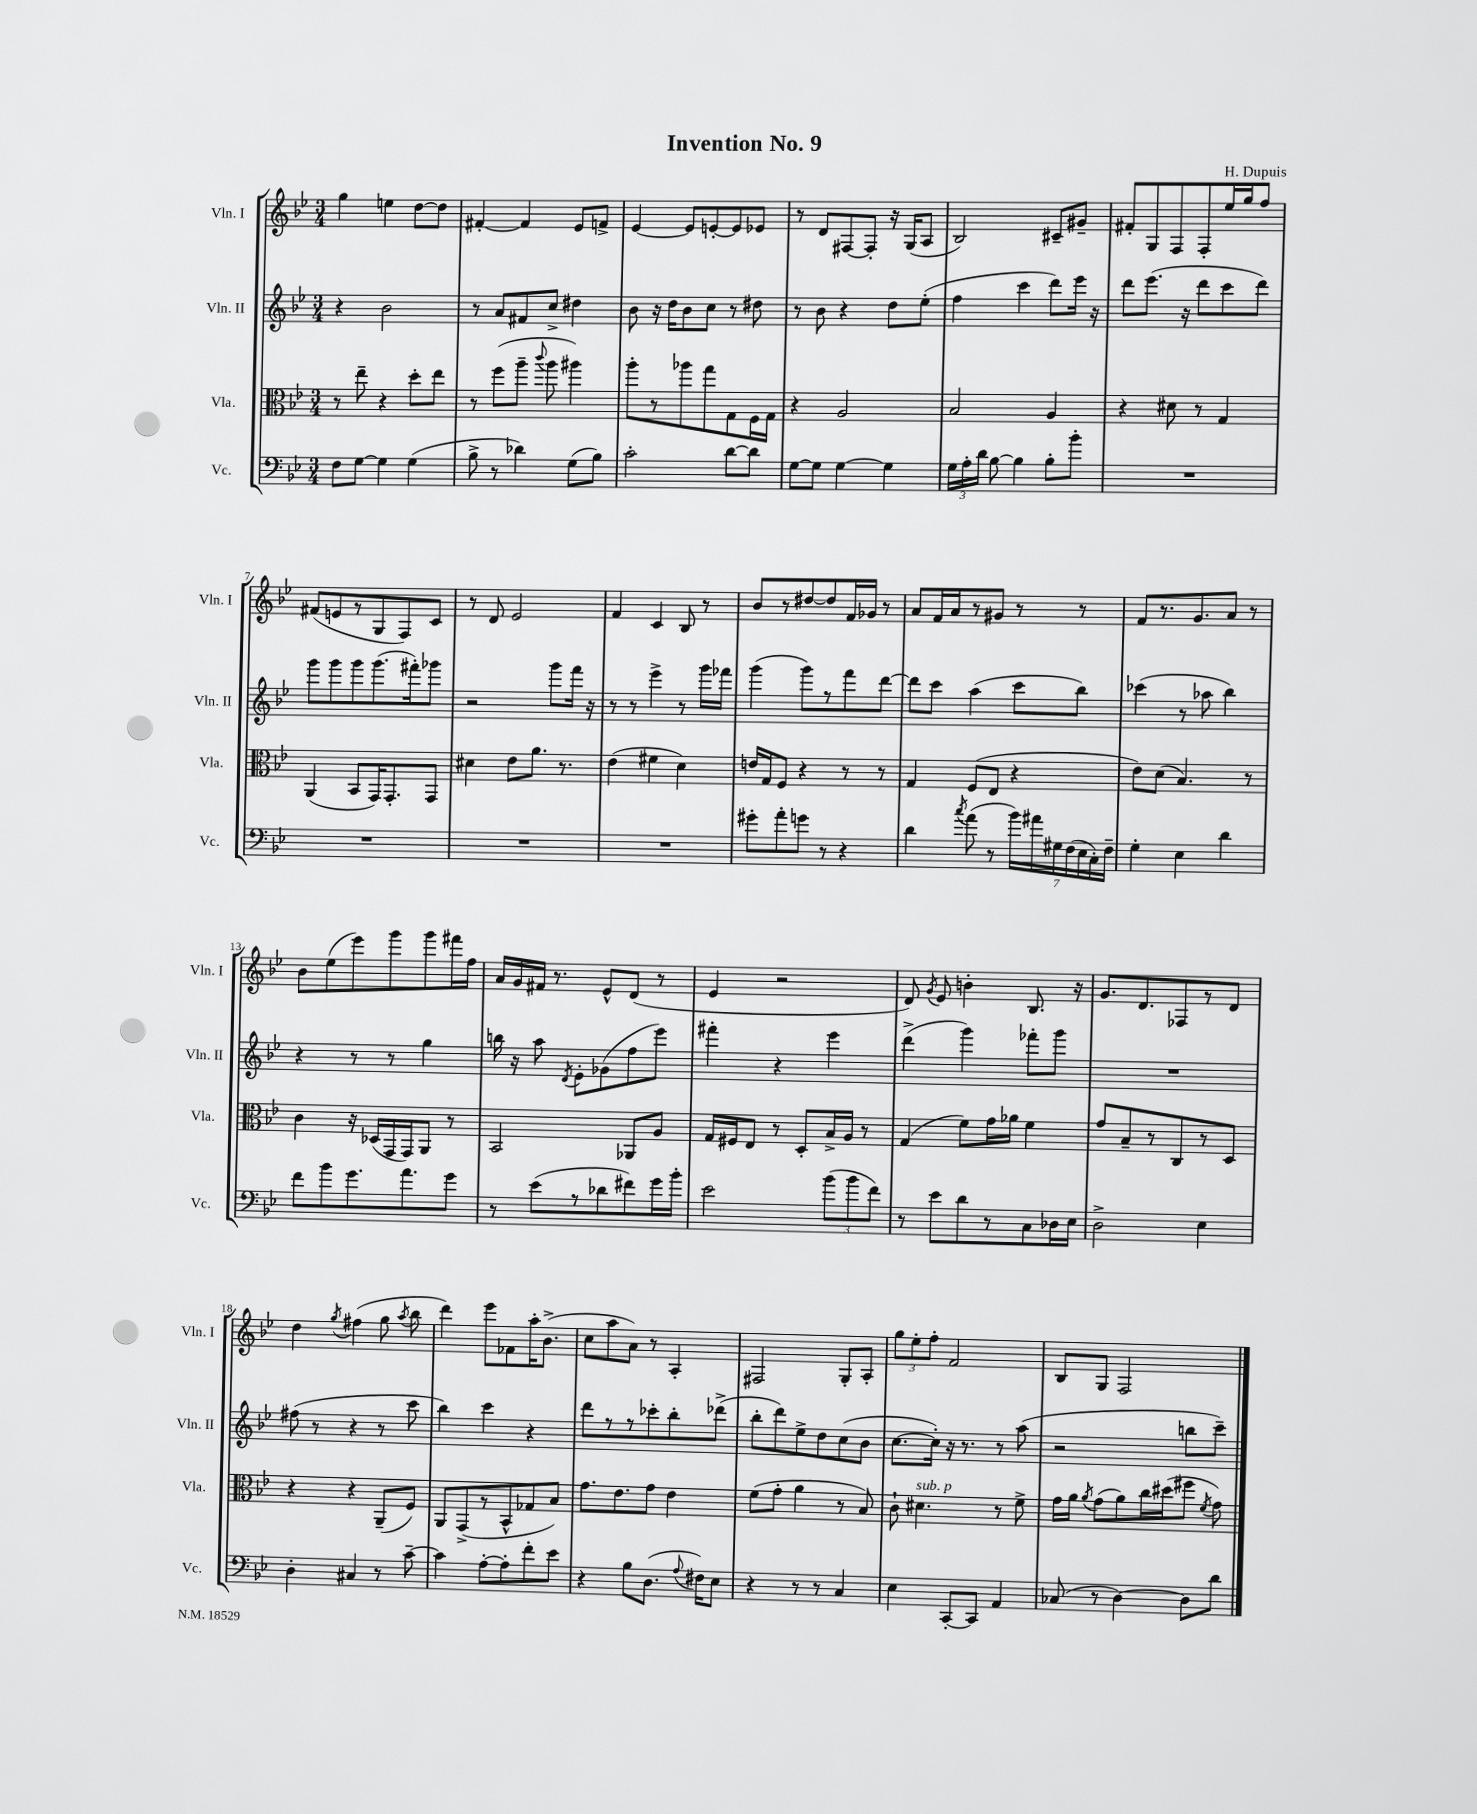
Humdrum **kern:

**kern	**kern	**kern	**kern
*part4	*part3	*part2	*part1
*staff4	*staff3	*staff2	*staff1
*I"Vc.	*I"Vla.	*I"Vln. II	*I"Vln. I
*I'Vc.	*I'Vla.	*I'Vln. II	*I'Vln. I
*clefF4	*clefC3	*clefG2	*clefG2
*k[b-e-]	*k[b-e-]	*k[b-e-]	*k[b-e-]
*M3/4	*M3/4	*M3/4	*M3/4
=1	=1	=1	=1
8F\L	8r	4r	4gg\
[8G\J	8ee-~\	.	.
4G\]	4r	2b-\	4een\
(4G\	8dd'\L	.	[8dd\L
.	8ee-\J	.	8dd\J]
=2	=2	=2	=2
8B-^\	8r	8r	[4f#X'/
8r	(8ff\L	8a/L	.
4d-X\)	8aa~\J	8f#X/	4f#/]
.	8qqccc/	.	.
.	8aa\	8cc^/J	.
(8G\L	4aa#X\)	4dd#X\	8e-/L
8B-\J)	.	.	8fn^/J
=3	=3	=3	=3
2c'\	8aa'\L	8b-\	[4e-/
.	8r	16r	.
.	.	16dd\KL	.
.	8aa-X\	8b-\	8e-/L]
.	8gg\	8cc\J	[8en'/
[8d\L	8G\	8r	8e/]
8d\J]	16F\L	8dd#X\	8e-X/J
.	16G\JJ	.	.
=4	=4	=4	=4
[8G\L	4r	8r	8r
8G\J]	.	8b-\	8d/L
[4G\	2A/	4r	[8F#X/
.	.	.	8F#'/J]
4G\]	.	8dd\L	16r
.	.	.	(16G/KL
.	.	(8ee-'\J	8A/J
=5	=5	=5	=5
24G\LL	2B-/	4ff\	2B-/)
24A'\	.	.	.
24d\JJ	.	.	.
[8B-\	.	.	.
4B-\]	.	4ccc\	.
8B-'\L	4A/	8ddd\L)	8c#X~/L
8b-'\J	.	16eee-\Jk	8g#X~/J
.	.	16r	.
=6	=6	=6	=6
2.r	4r	8ddd\L	8f#X'/L
.	.	(8.eee-\J	8G/
.	8d#X\	.	8F/
.	.	16r	.
.	8r	8ddd\L	8F'/
.	4G/	8ccc\	16ee-/L
.	.	.	16gg/J
.	.	8ddd\J)	8ff/J
!!LO:LB:g=z
=7	=7	=7	=7
2.r	(4AA/	8ggg\L	(8f#X/L
.	.	8ggg\	8en/
.	8BB-/L	8ggg\	8r
.	16GG/K)	(8.ggg\	8G/
.	8.GG'/	.	.
.	.	.	8F/)
.	.	16fff#X'\k)	.
.	8GG/J	8ggg-X\J	8c/J
=8	=8	=8	=8
2.r	4d#X\	2r	8r
.	.	.	8d/
.	8e-\L	.	2e-/
.	8.a\J	.	.
.	.	8ggg\L	.
.	8.r	.	.
.	.	16fff\Jk	.
.	.	16r	.
=9	=9	=9	=9
2.r	(4e-\	8r	4f/
.	.	8r	.
.	4f#X\	4eee-^\	4c/
.	4d\)	8r	8B-/
.	.	16ggg\LL	8r
.	.	16fff-X\JJ	.
=10	=10	=10	=10
8g#X'\L	16en/LL	(4ggg\	8b-/L
.	16G/J	.	.
8a'\	8F/J	.	8r
8gn\J	4r	8ggg\L)	[8dd#X/
8r	.	8r	8dd#/]
4r	8r	8fff\	16f/L
.	.	.	16g-X/JJ
.	8r	[8ddd\J	8r
=11	=11	=11	=11
4d\	4G/	8ddd\L]	8a/L
.	.	8ccc\J	16f/L
.	.	.	16a/J
8qcc/	.	.	.
(8a\	(8F/L	(4aa\	8r
8r	8E-/J	.	8g#X/J
28b-\LL)	4r	8ccc\L	8r
28a#X\	.	.	.
28G#X\	.	.	.
(28F\	.	.	.
.	.	8bb-\J)	8r
28E-\	.	.	.
28C'\)	.	.	.
28F~\JJ	.	.	.
=12	=12	=12	=12
4G'\	8e-\L)	(4ccc-X\	8f/L
.	(8d\J	.	8.r
4E-\	4.B-/)	8r	.
.	.	.	8.g/
.	.	8aa-X\	.
4d\	.	4bb-\)	8a/J
.	8r	.	8r
!!LO:LB:g=z
=13	=13	=13	=13
8f\L	4c\	4r	8b-\L
8b-\	.	.	(8ee-\
8.g\	16r	8r	8eee-\)
.	(16D-X/LL	.	.
.	16GG/	8r	8ggg\
8.a\	16GG/J)	.	.
.	8AA/J	4gg\	8ggg\
8g\J	8r	.	16fff#X\L
.	.	.	16ff\JJ
=14	=14	=14	=14
8r	2BB-/	16bbn\	16a/LL
.	.	16r	16g/
(8e-\L	.	8aa\	16f#X/JJ
.	.	.	8.r
.	.	8qd/	.
8r	.	8e-'\L	.
8d-X\	.	(8g-X\	8e-^^/L
8f#X\)	8AA-X/L	8ff\	(8d/J
16g\L	8A/J	8eee-\J)	8r
16b-'\JJ	.	.	.
=15	=15	=15	=15
2e-\	16G/LL	4fff#X'\	4e-/
.	16F#X/J	.	.
.	8E-/J	.	.
.	8r	4r	2r
.	8D'/L	.	.
(12b-\L	16B-^/L	4eee-\	.
.	16A/JJ	.	.
12b-\	.	.	.
.	8r	.	.
12f\J)	.	.	.
=16	=16	=16	=16
8r	(4G/	(4ddd^\	8d/)
.	.	.	8qg/
8e-\L	.	.	8e-/
8d\	8f\L)	4ggg\)	4bn'\
8r	16g\L	.	.
.	16a-X\JJ	.	.
8C\	4f\	8fff-X'\L	8.B-/
16D-X\L	.	8ggg\J	.
16E-\JJ	.	.	16r
=17	=17	=17	=17
2D^\	8g/L	2.r	8.g/L
.	8B-~/	.	.
.	.	.	8.d/
.	8r	.	.
.	8C/	.	8F-X/
4E-\	8r	.	8r
.	8D/J	.	8d/J
!!LO:LB:g=z
=18	=18	=18	=18
4D'\	4r	(8ff#X\	4dd\
.	.	8r	.
.	.	.	8qgg/
4C#X/	4r	4r	(4ff#X\
8r	(8AA~/L	8r	8gg\
.	.	.	8qaa/
[8c~\	8F/J)	8ccc\	8bb-\
=19	=19	=19	=19
4c\]	8AA/L	4bb-\)	4ddd\)
.	(8GG^/	.	.
[8A'\L	8r	4ccc\	8eee-\L
8A'\]	8BB-^^/	.	8f-X\
8f'\	8G-X/	4r	16aa'\K
.	.	.	(8.b-^\J
8e-\J	8B-/J)	.	.
=20	=20	=20	=20
4r	8.g\L	8ddd\L	8cc\L
.	.	8r	8aa\
.	8.e-\	.	.
8B-\L	.	8r	8a\J)
(8.D\J	8g\J	8ccc-X'\	8r
.	4e-\	8bb-'\	4A'/
8qqA/	.	.	.
16F#X\KL)	.	.	.
8E-\J	.	(8ddd-X^\J	.
=21	=21	=21	=21
4r	(8f\L	8bb-'\L	2F#X/
.	8g'\J	8ddd\)	.
8r	4a\	8ee-^\	.
8r	.	8dd\	.
4C/	8r	(8cc\	8G'/L
.	8B-/)	8b-\J	8A'/J
=22	=22	=22	=22
4E-\	8c`\	[8.cc\L	12gg\L
.	.	.	12ee-'\
!	!LO:TX:a:i:t=sub. p	!	!
.	4.d#X\	.	.
.	.	.	12ff'\J
.	.	16cc'\Jk])	.
[8CC'/L	.	16r	2f/
.	.	8.r	.
8CC/J]	.	.	.
4AA/	8r	8r	.
.	8f^\	(8aa\	.
=23	=23	=23	=23
(8C-X/	16g\LL	2r	8B-/L
.	16a\JJ	.	.
.	8qa/	.	.
8r	(8g\L	.	8G/J
[4D\)	8a\)	.	2F/
.	16cc\L	.	.
.	(16dd#X\J	.	.
8D\L]	8ff#X\J	8bbn\L	.
.	8qf/	.	.
8d\J	8g\)	8ccc~\J)	.
==	==	==	==
*-	*-	*-	*-
